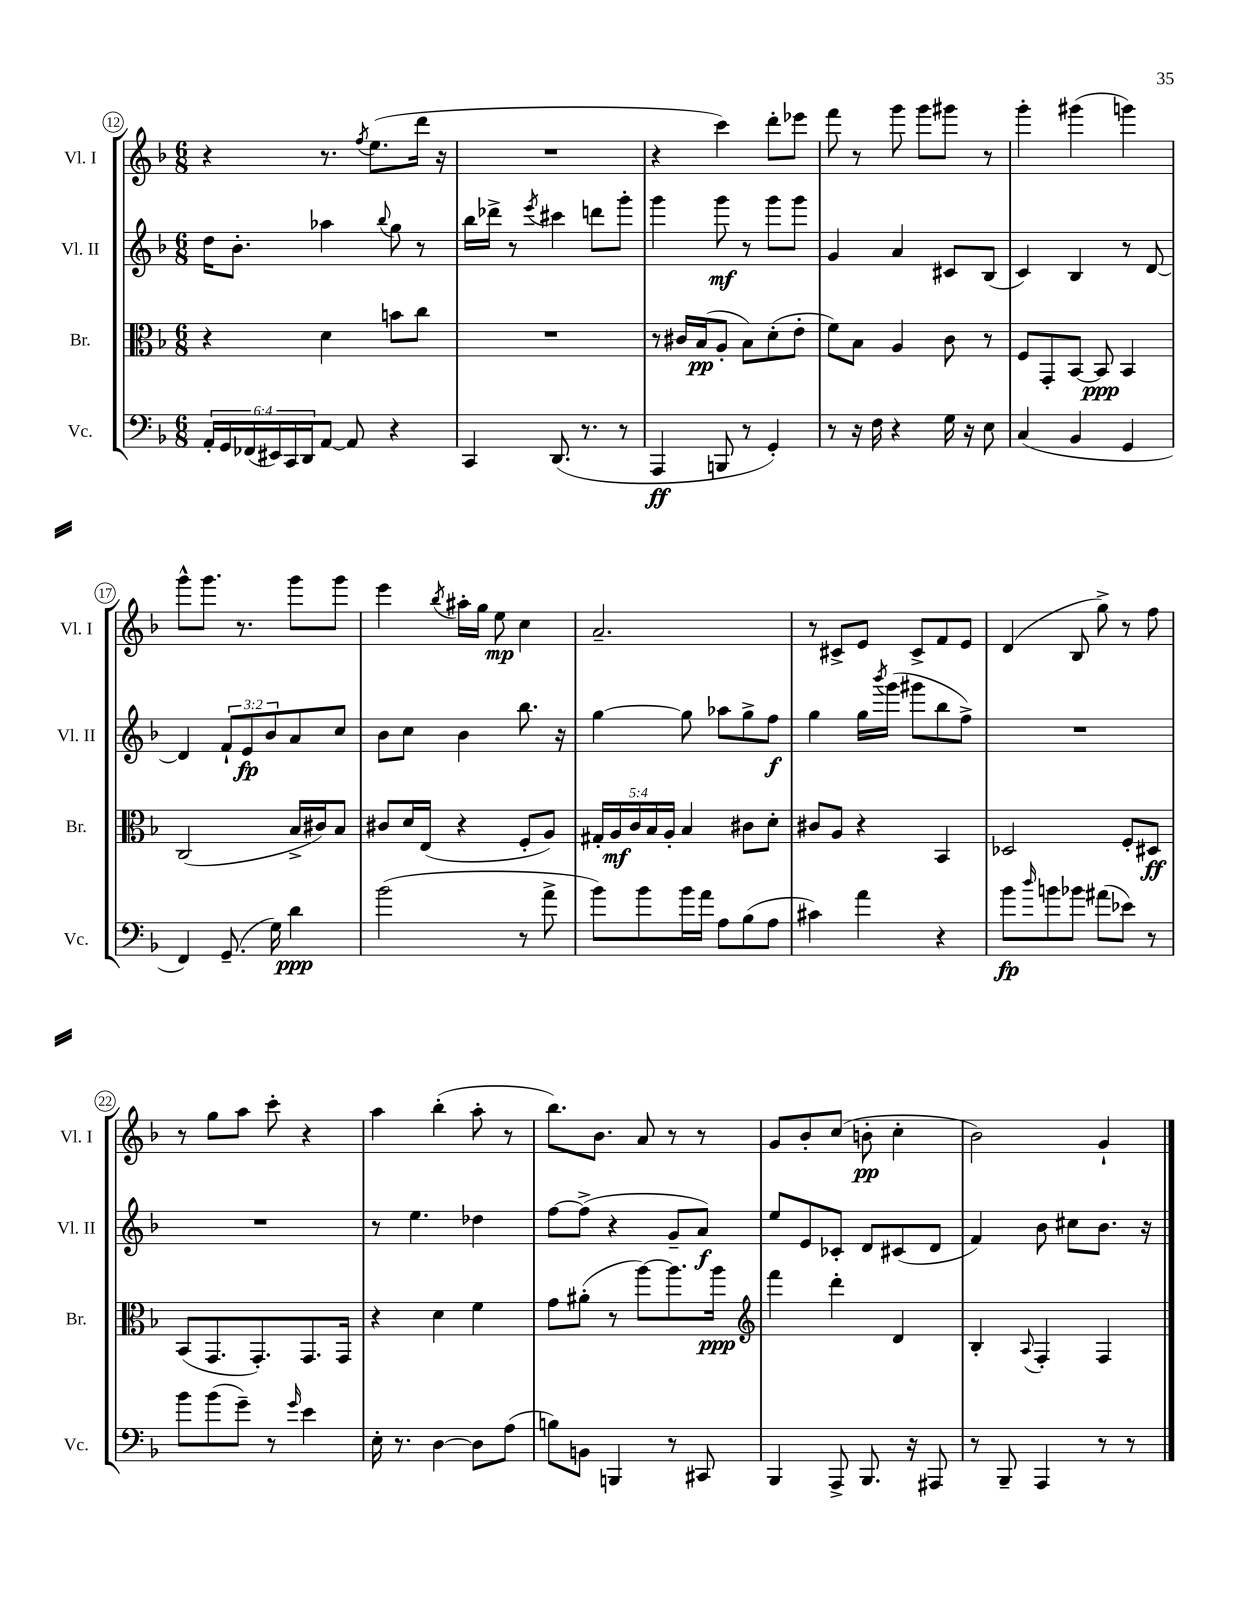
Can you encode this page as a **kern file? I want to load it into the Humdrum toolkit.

**kern	**dynam	**kern	**dynam	**kern	**dynam	**kern	**dynam
*part4	*part4	*part3	*part3	*part2	*part2	*part1	*part1
*staff4	*staff4	*staff3	*staff3	*staff2	*staff2	*staff1	*staff1
*I"Vc.	*	*I"Br.	*	*I"Vl. II	*	*I"Vl. I	*
*I'Vc.	*	*I'Br.	*	*I'Vl. II	*	*I'Vl. I	*
*clefF4	*	*clefC3	*	*clefG2	*	*clefG2	*
*k[b-]	*	*k[b-]	*	*k[b-]	*	*k[b-]	*
*M6/8	*	*M6/8	*	*M6/8	*	*M6/8	*
=12	=12	=12	=12	=12	=12	=12	=12
24AA'/LL	.	4r	.	16dd\KL	.	4r	.
24GG/	.	.	.	.	.	.	.
.	.	.	.	8.b-'\J	.	.	.
(24FF-X/	.	.	.	.	.	.	.
24EE#X/)	.	.	.	.	.	.	.
24CC/	.	.	.	.	.	.	.
24DD/J	.	.	.	.	.	.	.
[8AA/J	.	4d\	.	4aa-X\	.	8.r	.
8AA/]	.	.	.	.	.	.	.
.	.	.	.	.	.	8qff/	.
.	.	.	.	.	.	(8.ee\L	.
.	.	.	.	8qqbb-/	.	.	.
4r	.	8bn\L	.	8gg\	.	.	.
.	.	8cc\J	.	8r	.	16ddd\Jk	.
.	.	.	.	.	.	16r	.
=13	=13	=13	=13	=13	=13	=13	=13
4CC/	.	2.r	.	16bb-\LL	.	2.r	.
.	.	.	.	16ddd-X^\JJ	.	.	.
.	.	.	.	8r	.	.	.
.	.	.	.	8qeee/	.	.	.
(8.DD/	.	.	.	4ccc#X\	.	.	.
8.r	.	.	.	.	.	.	.
.	.	.	.	8dddn\L	.	.	.
8r	.	.	.	8ggg'\J	.	.	.
=14	=14	=14	=14	=14	=14	=14	=14
4AAA/	ff	8r	.	4ggg\	.	4r	.
.	.	16c#X/LL	.	.	.	.	.
.	.	(16B-/J	pp	.	.	.	.
8BBBn/	.	8A'/J	.	8ggg\	mf	4ccc\)	.
8r	.	8B-\L)	.	8r	.	.	.
4GG'/)	.	(8d'\	.	8ggg\L	.	8ddd'\L	.
.	.	8e'\J	.	8ggg\J	.	8eee-X\J	.
=15	=15	=15	=15	=15	=15	=15	=15
8r	.	8f\L)	.	4g/	.	8fff\	.
16r	.	8B-\J	.	.	.	8r	.
16F\	.	.	.	.	.	.	.
4r	.	4A/	.	4a/	.	8ggg\	.
.	.	.	.	.	.	8ggg\L	.
16G\	.	8c\	.	8c#X/L	.	8ggg#X\J	.
16r	.	.	.	.	.	.	.
8E\	.	8r	.	(8B-/J	.	8r	.
=16	=16	=16	=16	=16	=16	=16	=16
(4C/	.	8F/L	.	4c/)	.	4ggg'\	.
.	.	8GG'/	.	.	.	.	.
4BB-/	.	[8BB-/J	.	4B-/	.	(4ggg#X\	.
.	.	8BB-/]	ppp	.	.	.	.
4GG/	.	4BB-/	.	8r	.	4gggn\)	.
.	.	.	.	[8d/	.	.	.
!!LO:LB:g=z
=17	=17	=17	=17	=17	=17	=17	=17
4FF/)	.	(2C/	.	4d/]	.	8ggg^^\L	.
.	.	.	.	.	.	8.ggg\J	.
(8.GG~/	.	.	.	12f`/L	.	.	.
.	.	.	.	.	.	8.r	.
.	.	.	.	12e/	fp	.	.
.	.	.	.	12b-/	.	.	.
16G\)	.	.	.	.	.	.	.
4d\	ppp	16B-^/LL	.	8a/	.	8ggg\L	.
.	.	16c#X/J)	.	.	.	.	.
.	.	8B-/J	.	8cc/J	.	8ggg\J	.
=18	=18	=18	=18	=18	=18	=18	=18
(2b-\	.	8c#X/L	.	8b-\L	.	4eee\	.
.	.	16d/L	.	8cc\J	.	.	.
.	.	(16E/JJ	.	.	.	.	.
.	.	.	.	.	.	8qbb-/	.
.	.	4r	.	4b-\	.	16aa#X'\LL	.
.	.	.	.	.	.	16gg\JJ	.
.	.	.	.	.	.	8ee\	mp
8r	.	8F'/L	.	8.bb-\	.	4cc\	.
8a^\	.	8A/J)	.	.	.	.	.
.	.	.	.	16r	.	.	.
=19	=19	=19	=19	=19	=19	=19	=19
8b-\L)	.	20G#X'/LL	.	[4gg\	.	2.a~/	.
.	.	20A/	mf	.	.	.	.
.	.	20c/	.	.	.	.	.
8b-\	.	.	.	.	.	.	.
.	.	20B-/	.	.	.	.	.
.	.	20A'/JJ	.	.	.	.	.
16b-\L	.	4B-/	.	8gg\]	.	.	.
16a\JJ	.	.	.	.	.	.	.
8A\L	.	.	.	8aa-X\L	.	.	.
(8B-\	.	8c#X\L	.	8gg^\	.	.	.
8A\J	.	8d'\J	.	8ff\J	f	.	.
=20	=20	=20	=20	=20	=20	=20	=20
4c#X\)	.	8c#X/L	.	4gg\	.	8r	.
.	.	8A/J	.	.	.	8c#X^/L	.
4a\	.	4r	.	16gg\LL	.	8e/J	.
.	.	.	.	8qbbb-/	.	.	.
.	.	.	.	(16ggg\JJ	.	.	.
.	.	.	.	8ggg#X\L	.	8c#^/L	.
4r	.	4BB-/	.	8bb-\	.	8f/	.
.	.	.	.	8ff^\J)	.	8e/J	.
=21	=21	=21	=21	=21	=21	=21	=21
8b-\L	fp	2D-X/	.	2.r	.	(4d/	.
16qqdd/	.	.	.	.	.	.	.
8bn\	.	.	.	.	.	.	.
8b-X\J	.	.	.	.	.	8B-/	.
(8a#X\L	.	.	.	.	.	8gg^\)	.
8e-X\J)	.	8F'/L	.	.	.	8r	.
8r	.	8D#X/J	ff	.	.	8ff\	.
!!LO:LB:g=z
=22	=22	=22	=22	=22	=22	=22	=22
8b-\L	.	(8BB-/L	.	2.r	.	8r	.
(8b-\	.	8.GG/	.	.	.	8gg\L	.
8g~\J)	.	.	.	.	.	8aa\J	.
.	.	8.GG'/)	.	.	.	.	.
8r	.	.	.	.	.	8ccc'\	.
16qqg/	.	.	.	.	.	.	.
4e\	.	8.GG/	.	.	.	4r	.
.	.	16GG/Jk	.	.	.	.	.
=23	=23	=23	=23	=23	=23	=23	=23
16E'\	.	4r	.	8r	.	4aa\	.
8.r	.	.	.	.	.	.	.
.	.	.	.	4.ee\	.	.	.
[4D\	.	4d\	.	.	.	(4bb-'\	.
8D\L]	.	4f\	.	4dd-X\	.	8aa'\	.
(8A\J	.	.	.	.	.	8r	.
=24	=24	=24	=24	=24	=24	=24	=24
8Bn\L)	.	8g\L	.	[8ff\L	.	8.bb-\L)	.
8BBn\J	.	(8a#X'\J	.	(8ff^\J]	.	.	.
.	.	.	.	.	.	8.b-\J	.
4BBBn/	.	8r	.	4r	.	.	.
.	.	[8aa\L)	.	.	.	8a/	.
8r	.	8.aa\]	.	8g~/L	.	8r	.
8CC#X/	.	.	.	8a/J)	f	8r	.
.	.	16aa\Jk	ppp	.	.	.	.
=25	=25	=25	=25	=25	=25	=25	=25
*	*	*clefG2	*	*	*	*	*
4BBB-/	.	4fff\	.	8ee/L	.	8g/L	.
.	.	.	.	8e/	.	8b-'/	.
8AAA^/	.	4ddd'\	.	8c-X'/J	.	(8cc/J	.
8.BBB-/	.	.	.	8d/L	.	8bn'\	pp
.	.	4d/	.	(8c#X/	.	4cc'\	.
16r	.	.	.	.	.	.	.
8AAA#X/	.	.	.	8d/J	.	.	.
=26	=26	=26	=26	=26	=26	=26	=26
8r	.	4B-'/	.	4f/)	.	2b-\)	.
8BBB-~/	.	.	.	.	.	.	.
.	.	8qqA/	.	.	.	.	.
4AAA/	.	4F'/	.	8b-\	.	.	.
.	.	.	.	8cc#X\L	.	.	.
8r	.	4F/	.	8.b-\J	.	4g`/	.
8r	.	.	.	.	.	.	.
.	.	.	.	16r	.	.	.
==	==	==	==	==	==	==	==
*-	*-	*-	*-	*-	*-	*-	*-
